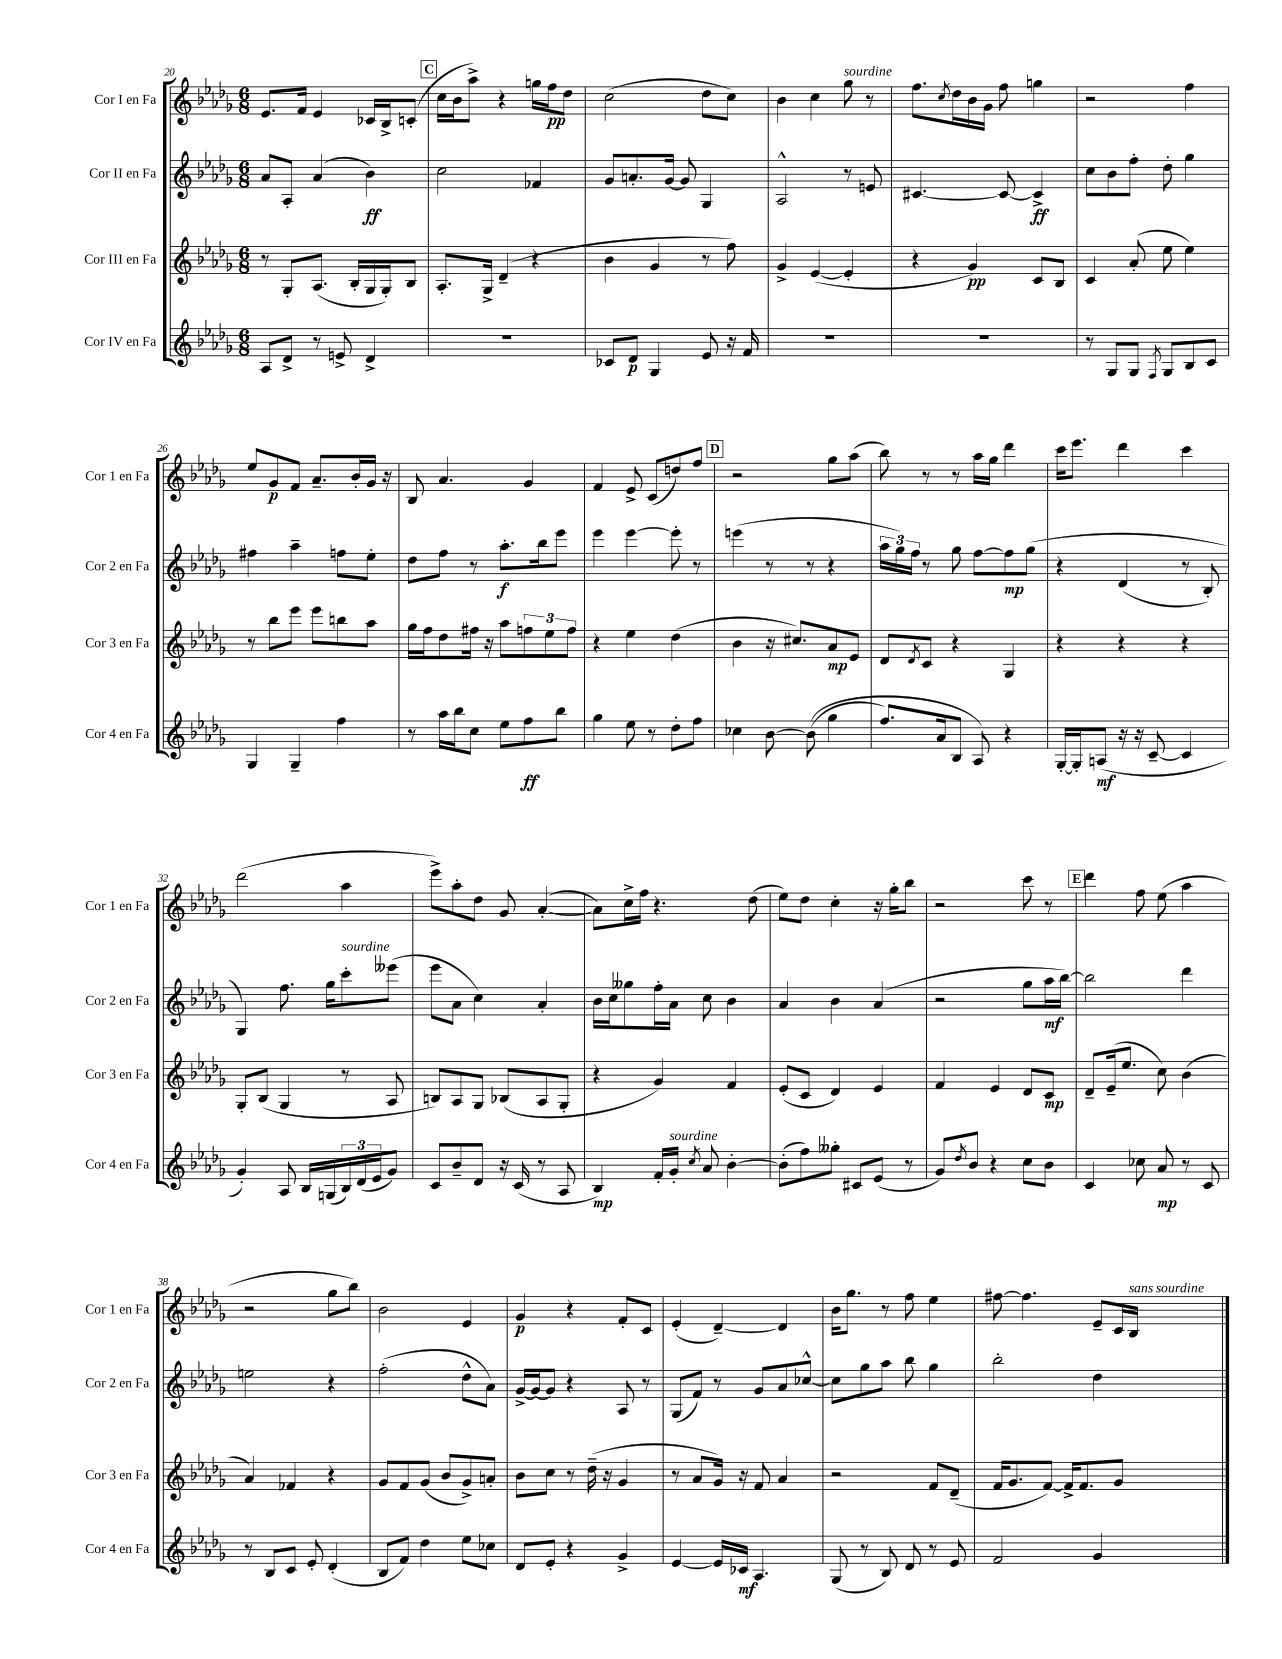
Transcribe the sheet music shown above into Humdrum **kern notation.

**kern	**dynam	**kern	**dynam	**kern	**dynam	**kern	**dynam
*part4	*part4	*part3	*part3	*part2	*part2	*part1	*part1
*staff4	*staff4	*staff3	*staff3	*staff2	*staff2	*staff1	*staff1
*I"Cor IV en Fa	*	*I"Cor III en Fa	*	*I"Cor II en Fa	*	*I"Cor I en Fa	*
*I'Cor 4 en Fa	*	*I'Cor 3 en Fa	*	*I'Cor 2 en Fa	*	*I'Cor 1 en Fa	*
*clefG2	*	*clefG2	*	*clefG2	*	*clefG2	*
*k[b-e-a-d-g-]	*	*k[b-e-a-d-g-]	*	*k[b-e-a-d-g-]	*	*k[b-e-a-d-g-]	*
*M6/8	*	*M6/8	*	*M6/8	*	*M6/8	*
=20	=20	=20	=20	=20	=20	=20	=20
8A-/L	.	8r	.	8a-/L	.	8.e-/L	.
8d-^/J	.	8G-'/L	.	8A-'/J	.	.	.
.	.	.	.	.	.	16f/Jk	.
8r	.	(8.A-/J	.	(4a-/	.	4e-/	.
8en^/	.	.	.	.	.	.	.
.	.	16B-'/LL	.	.	.	.	.
4d-^/	.	16G-/	.	4b-\)	ff	16c-X/LL	.
.	.	16G-'/J)	.	.	.	16B-^/J	.
.	.	8B-/J	.	.	.	(8cn'/J	.
!!LO:REH:place=s1:t=C
=21	=21	=21	=21	=21	=21	=21	=21
2.r	.	8.A-'/L	.	2cc\	.	16cc\LL	.
.	.	.	.	.	.	16b-\J	.
.	.	.	.	.	.	8aa-^\J)	.
.	.	16G-^/Jk	.	.	.	.	.
.	.	(4d-~/	.	.	.	4r	.
.	.	4r	.	4f-X/	.	16ggn\LL	.
.	.	.	.	.	.	16ff\J	pp
.	.	.	.	.	.	8dd-\J	.
=22	=22	=22	=22	=22	=22	=22	=22
8c-X/L	.	4b-\	.	8g-/L	.	(2cc\	.
8d-/J	p	.	.	8.an'/	.	.	.
4G-/	.	4g-/	.	.	.	.	.
.	.	.	.	[16g-/Jk	.	.	.
.	.	.	.	8g-/]	.	.	.
8e-/	.	8r	.	4G-/	.	8dd-\L	.
16r	.	8ff\)	.	.	.	8cc\J)	.
16f/	.	.	.	.	.	.	.
=23	=23	=23	=23	=23	=23	=23	=23
2.r	.	4g-^/	.	2A-^^/	.	4b-\	.
.	.	([4e-/	.	.	.	4cc\	.
!	!	!	!	!	!	!LO:TX:a:i:t=sourdine	!
.	.	4e-'/]	.	8r	.	8gg-\	.
.	.	.	.	8en/	.	8r	.
=24	=24	=24	=24	=24	=24	=24	=24
2.r	.	4r	.	[4.c#X/	.	8.ff\L	.
.	.	.	.	.	.	8qcc/	.
.	.	.	.	.	.	16dd-\L	.
.	.	4g-/)	pp	.	.	16b-\	.
.	.	.	.	.	.	16g-\JJ	.
.	.	.	.	8c#/_	.	8ff\	.
.	.	8c/L	.	4c#^/]	ff	4ggn\	.
.	.	8B-/J	.	.	.	.	.
=25	=25	=25	=25	=25	=25	=25	=25
8r	.	4c/	.	8cc\L	.	2r	.
8G-/L	.	.	.	8b-\	.	.	.
8G-/J	.	(8a-'/	.	8ff'\J	.	.	.
8qF/	.	.	.	.	.	.	.
8G-/L	.	8ee-\	.	8dd-'\	.	.	.
8B-/	.	4ee-\)	.	4gg-\	.	4ff\	.
8c/J	.	.	.	.	.	.	.
!!LO:LB:g=z
=26	=26	=26	=26	=26	=26	=26	=26
4G-/	.	8r	.	4ff#X\	.	8ee-/L	.
.	.	8bb-\L	.	.	.	8g-/	p
4G-~/	.	8eee-\J	.	4aa-~\	.	8f/J	.
.	.	8eee-\L	.	.	.	8.a-~/L	.
4ff\	.	8bbn\	.	8ffn\L	.	.	.
.	.	.	.	.	.	16b-'/L	.
.	.	8aa-\J	.	8ee-'\J	.	16g-/JJ	.
.	.	.	.	.	.	16r	.
=27	=27	=27	=27	=27	=27	=27	=27
8r	.	16gg-\LL	.	8dd-\L	.	8B-/	.
.	.	16ff\J	.	.	.	.	.
16aa-\LL	.	8dd-\	.	8ff\J	.	4.a-/	.
16bb-\J	.	.	.	.	.	.	.
8cc\J	.	16ff#X\Jk	.	8r	.	.	.
.	.	16r	.	.	.	.	.
8ee-\L	.	8aa-\L	.	8.aa-'\L	f	.	.
8ff\	ff	12ffn\	.	.	.	4g-/	.
.	.	.	.	16bb-\k	.	.	.
.	.	12ee-\	.	.	.	.	.
8bb-\J	.	.	.	8eee-\J	.	.	.
.	.	12ff\J	.	.	.	.	.
=28	=28	=28	=28	=28	=28	=28	=28
4gg-\	.	4r	.	4eee-\	.	4f/	.
8ee-\	.	4ee-\	.	[4eee-\	.	8e-^/	.
8r	.	.	.	.	.	(8c/L	.
8dd-'\L	.	(4dd-\	.	8eee-'\]	.	8ddn/)	.
8ff\J	.	.	.	8r	.	8ff/J	.
!!LO:REH:place=s1:t=D
=29	=29	=29	=29	=29	=29	=29	=29
4cc-X\	.	4b-\	.	(4eeen\	.	2r	.
[8b-\	.	16r	.	8r	.	.	.
.	.	8.cc#X/L)	.	.	.	.	.
((8b-\]	.	.	.	8r	.	.	.
4gg-\	.	8a-/	mp	4r	.	8gg-\L	.
.	.	8e-/J	.	.	.	(8aa-\J	.
=30	=30	=30	=30	=30	=30	=30	=30
8.ff/L)	.	8d-/L	.	24aa-\LL	.	8bb-\)	.
.	.	.	.	24gg-\)	.	.	.
.	.	.	.	24ff\JJ	.	.	.
.	.	8qd-/	.	.	.	.	.
.	.	8c/J	.	8r	.	8r	.
16a-/k	.	.	.	.	.	.	.
8B-/J	.	4r	.	8gg-\	.	8r	.
8A-/)	.	.	.	[8ff\L	.	16aa-\LL	.
.	.	.	.	.	.	16gg-\JJ	.
4r	.	4G-/	.	8ff\]	mp	4ddd-\	.
.	.	.	.	(8gg-\J	.	.	.
=31	=31	=31	=31	=31	=31	=31	=31
[16G-'/LL	.	4r	.	4r	.	16ccc\KL	.
16G-'/J]	.	.	.	.	.	8.eee-\J	.
(8An/J	mf	.	.	.	.	.	.
16r	.	4r	.	(4d-/	.	4ddd-\	.
16r	.	.	.	.	.	.	.
[8c~/	.	.	.	.	.	.	.
4c/]	.	4r	.	8r	.	4ccc\	.
.	.	.	.	8B-'/)	.	.	.
!!LO:LB:g=z
=32	=32	=32	=32	=32	=32	=32	=32
4g-'/)	.	8G-'/L	.	4G-/)	.	(2ddd-\	.
.	.	(8B-/J	.	.	.	.	.
8A-/	.	4G-/	.	8.ff\	.	.	.
16B-/LL	.	.	.	.	.	.	.
(16Gn/	.	.	.	16gg-\KL	.	.	.
!	!	!	!	!LO:TX:a:i:t=sourdine	!	!	!
24B-/)	.	8r	.	8ccc'\	.	4aa-\	.
(24d-/	.	.	.	.	.	.	.
24e-/J	.	.	.	.	.	.	.
8g-/J)	.	8A-/	.	(8eee--X\J	.	.	.
=33	=33	=33	=33	=33	=33	=33	=33
8c/L	.	8Bn/L)	.	8eee-\L	.	8eee-^\L)	.
8b-~/	.	8A-/	.	8a-\J	.	8aa-'\	.
8d-/J	.	8G-/J	.	4cc\)	.	8dd-\J	.
16r	.	(8B-X/L	.	.	.	8g-/	.
(16c/	.	.	.	.	.	.	.
8r	.	8A-/	.	4a-'/	.	([4a-'/	.
8A-/	.	8G-'/J	.	.	.	.	.
=34	=34	=34	=34	=34	=34	=34	=34
4B-/)	mp	4r	.	16b-\LL	.	8a-\L])	.
.	.	.	.	16cc\J	.	.	.
.	.	.	.	8gg--X\	.	16cc^\L	.
.	.	.	.	.	.	16ff\JJ	.
16f'/LL	.	4g-/)	.	16ff'\L	.	4.r	.
!LO:TX:a:i:t=sourdine	!	!	!	!	!	!	!
16g-'/JJ	.	.	.	16a-\JJ	.	.	.
8qcc/	.	.	.	.	.	.	.
8a-/	.	.	.	8cc\	.	.	.
[4b-'\	.	4f/	.	4b-\	.	.	.
.	.	.	.	.	.	(8dd-\	.
=35	=35	=35	=35	=35	=35	=35	=35
(8b-'\L]	.	(8e-'/L	.	4a-/	.	8ee-\L)	.
8ff\)	.	8c/J	.	.	.	8dd-\J	.
8gg--X'\J	.	4d-/)	.	4b-\	.	4cc'\	.
8c#X/L	.	.	.	.	.	.	.
(8e-/J	.	4e-/	.	(4a-/	.	16r	.
.	.	.	.	.	.	16gg-'\KL	.
8r	.	.	.	.	.	8bb-\J	.
=36	=36	=36	=36	=36	=36	=36	=36
8g-/L)	.	4f/	.	2r	.	2r	.
8qdd-/	.	.	.	.	.	.	.
8b-/J	.	.	.	.	.	.	.
4r	.	4e-/	.	.	.	.	.
8cc\L	.	8d-/L	.	8gg-\L	.	8ccc\	.
8b-\J	.	8c/J	mp	16aa-\L	mf	8r	.
.	.	.	.	[16bb-\JJ)	.	.	.
!!LO:REH:place=s1:t=E
=37	=37	=37	=37	=37	=37	=37	=37
4c/	.	8d-~/L	.	2bb-\]	.	4ddd-\	.
.	.	(16e-~/k	.	.	.	.	.
.	.	8.ee-/J	.	.	.	.	.
8cc-X\	.	.	.	.	.	8ff\	.
8a-/	mp	8cc\)	.	.	.	(8ee-\	.
8r	.	(4b-\	.	4ddd-\	.	4aa-\	.
8c/	.	.	.	.	.	.	.
!!LO:LB:g=z
=38	=38	=38	=38	=38	=38	=38	=38
8r	.	4a-/)	.	2een\	.	2r	.
8B-/L	.	.	.	.	.	.	.
8c/J	.	4f-X/	.	.	.	.	.
8e-'/	.	.	.	.	.	.	.
(4d-'/	.	4r	.	4r	.	8gg-\L	.
.	.	.	.	.	.	8bb-\J)	.
=39	=39	=39	=39	=39	=39	=39	=39
8B-/L	.	8g-/L	.	(2ff'\	.	2b-\	.
8f/J)	.	8f/	.	.	.	.	.
4dd-\	.	(8g-/J	.	.	.	.	.
.	.	8b-/L	.	.	.	.	.
8ee-\L	.	8g-^/)	.	8dd-^^\L	.	4e-/	.
8cc-X\J	.	8an'/J	.	8a-\J)	.	.	.
=40	=40	=40	=40	=40	=40	=40	=40
8d-/L	.	8b-\L	.	[16g-^/LL	.	4g-/	p
.	.	.	.	16g-/J_	.	.	.
8e-'/J	.	8cc\J	.	8g-/J]	.	.	.
4r	.	8r	.	4r	.	4r	.
.	.	(16dd-~\	.	.	.	.	.
.	.	16r	.	.	.	.	.
4g-^/	.	4g-/	.	8A-/	.	8f'/L	.
.	.	.	.	8r	.	8c/J	.
=41	=41	=41	=41	=41	=41	=41	=41
[4e-/	.	8r	.	(8G-/L	.	(4e-'/	.
.	.	8a-/L	.	8f/J)	.	.	.
16e-/LL]	.	16g-/Jk)	.	8r	.	[4d-~/)	.
16c-X/JJ	mf	16r	.	.	.	.	.
4.A-/	.	8f/	.	8g-/L	.	.	.
.	.	4a-/	.	8a-/	.	4d-/]	.
.	.	.	.	[8cc-X^^/J	.	.	.
=42	=42	=42	=42	=42	=42	=42	=42
(8G-/	.	2r	.	8cc-\L]	.	16b-\KL	.
.	.	.	.	.	.	8.gg-\J	.
8r	.	.	.	8gg-\	.	.	.
8B-/)	.	.	.	8aa-\J	.	8r	.
8d-/	.	.	.	8bb-\	.	8ff\	.
8r	.	8f/L	.	4gg-\	.	4ee-\	.
8e-/	.	(8d-~/J	.	.	.	.	.
=43	=43	=43	=43	=43	=43	=43	=43
2f/	.	16f/KL	.	2bb-'\	.	[8ff#X\	.
.	.	8.g-/	.	.	.	.	.
.	.	.	.	.	.	4.ff#\]	.
.	.	[8f/J)	.	.	.	.	.
.	.	16f^/KL]	.	.	.	.	.
.	.	8.f/	.	.	.	.	.
4g-/	.	.	.	4dd-\	.	8e-~/L	.
.	.	8g-/J	.	.	.	16c/L	.
!	!	!	!	!	!	!LO:TX:a:i:t=sans sourdine	!
.	.	.	.	.	.	16B-/JJ	.
==	==	==	==	==	==	==	==
*-	*-	*-	*-	*-	*-	*-	*-
